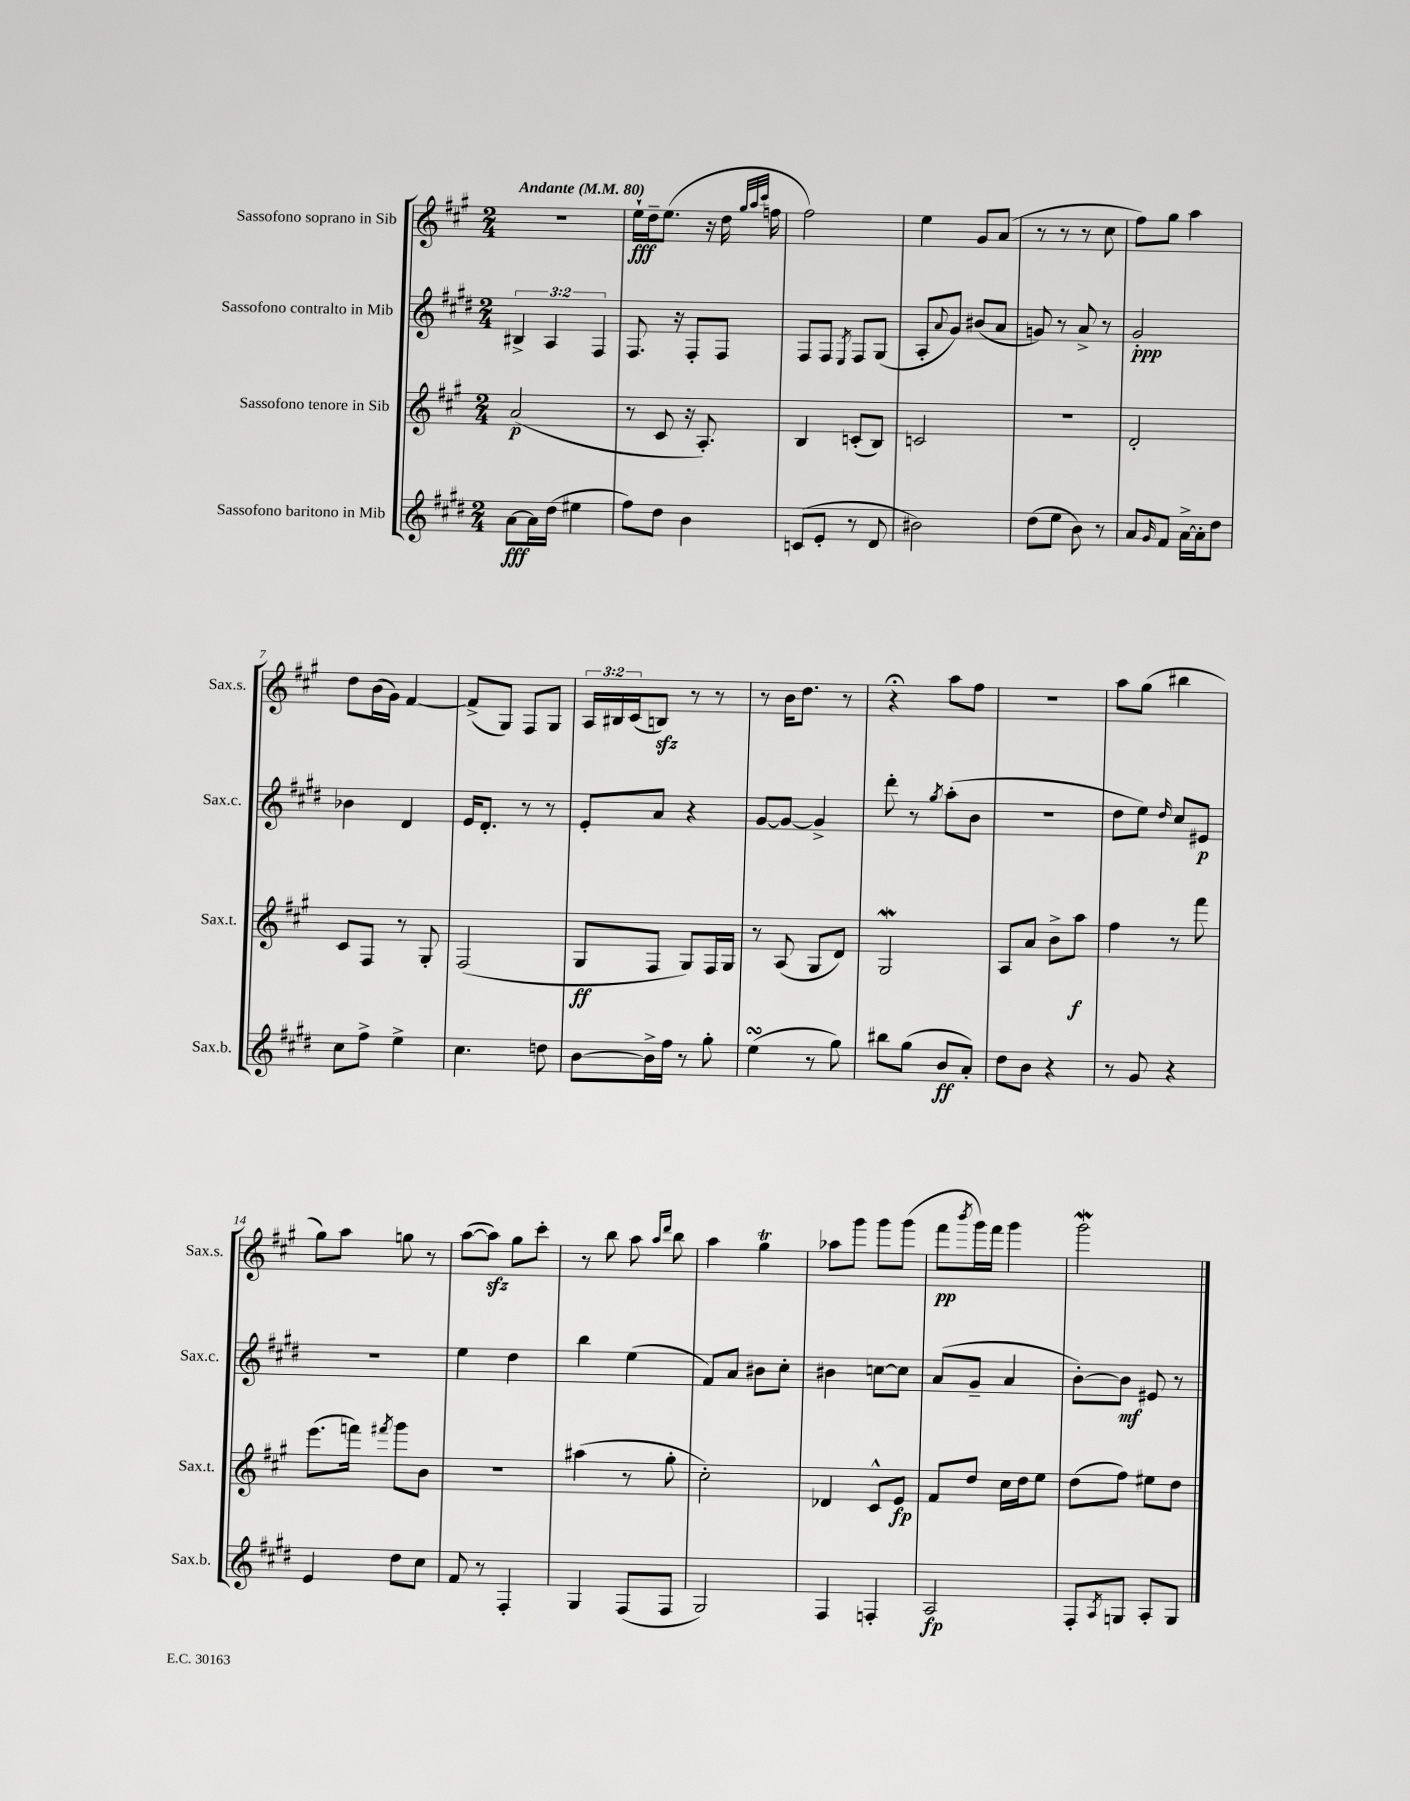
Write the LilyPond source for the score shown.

<<
\new StaffGroup <<
\new Staff = "s0" \with { instrumentName = "Sassofono soprano in Sib" shortInstrumentName = "Sax.s." } {
    \clef treble \key a \major \numericTimeSignature \time 2/4 \override Staff.TupletNumber.text = #tuplet-number::calc-fraction-text \tempo "Andante" 4 = 80
    r2 |
    e''16-!\fff d''16-- e''8.( r16 d''16 \grace { gis''32 a''32 cis'''32 } f''16 |
    fis''2) |
    e''4 gis'8 a'8( |
    r8 r8 r8 cis''8 |
    fis''8) gis''8 a''4 |
    d''8 b'16( gis'16) fis'4~ |
    fis'8->( gis8) fis8 gis8 |
    \tuplet 3/2 { a16 bis16 cis'16( } b8\sfz) r8 r8 |
    r8 b'16 d''8. r8 |
    r4\fermata a''8 fis''8 |
    R2 |
    a''8 gis''8( bis''4 |
    gis''8) a''8 g''8 r8 |
    a''8~( a''8\sfz) gis''8 cis'''8-. |
    r8 b''8 a''8 \grace { a''16 d'''16 } b''8 |
    a''4 gis''4\trill |
    aes''8 gis'''8 gis'''8 gis'''8( |
    fis'''8\pp \acciaccatura { b'''8 } gis'''16) fis'''16 gis'''4 |
    gis'''2\mordent \bar "|." |
}
\new Staff = "s1" \with { instrumentName = "Sassofono contralto in Mib" shortInstrumentName = "Sax.c." } {
    \clef treble \key e \major \numericTimeSignature \time 2/4 \override Staff.TupletNumber.text = #tuplet-number::calc-fraction-text
    \tuplet 3/2 { bis4-> a4 fis4 } |
    fis8. r16 fis8-. fis8 |
    fis8 fis8 \acciaccatura { e8 } fis8 gis8( |
    a8-. \appoggiatura { a'8 } gis'8) bis'8( a'8 |
    g'8) r8 a'8-> r8 |
    gis'2-.\ppp |
    bes'4 dis'4 |
    e'16 dis'8.-. r8 r8 |
    e'8-. a'8 r4 |
    gis'8~ gis'8~ gis'4-> |
    dis'''8-. r8 \acciaccatura { gis''8 } a''8-.( b'8 |
    r2 |
    dis''8 e''8) \grace { dis''16 } cis''8 eis'8\p |
    R2 |
    e''4 dis''4 |
    b''4 e''4( |
    fis'8) a'8 bis'8 cis''8-. |
    bis'4 c''8~ c''8 |
    a'8( gis'8-- a'4 |
    b'8~-.) b'8\mf eis'8 r8 \bar "|." |
}
\new Staff = "s2" \with { instrumentName = "Sassofono tenore in Sib" shortInstrumentName = "Sax.t." } {
    \clef treble \key a \major \numericTimeSignature \time 2/4
    a'2\p( |
    r8 cis'8 r16 a8.-.) |
    b4 c'8-.( b8) |
    c'2 |
    r2 |
    d'2-. |
    cis'8 fis8 r8 gis8-. |
    fis2( |
    gis8\ff fis8 gis8) fis16 gis16 |
    r8 a8( gis8 d'8) |
    gis2\mordent |
    a8 a'8 b'8-> a''8\f |
    fis''4 r8 fis'''8 |
    e'''8.( f'''16) \acciaccatura { fis'''8 } gis'''8 b'8 |
    R2 |
    ais''4( r8 gis''8-. |
    cis''2-.) |
    des'4 cis'8-^ e'8\fp |
    fis'8 d''8 cis''16 d''16 e''8 |
    d''8( fis''8) eis''8 d''8 \bar "|." |
}
\new Staff = "s3" \with { instrumentName = "Sassofono baritono in Mib" shortInstrumentName = "Sax.b." } {
    \clef treble \key e \major \numericTimeSignature \time 2/4
    a'8~\fff a'16 dis''16( eis''4 |
    fis''8) dis''8 b'4 |
    c'8( e'8-. r8 dis'8 |
    bis'2) |
    dis''8( e''8 b'8) r8 |
    a'8 \grace { gis'16 } fis'8 a'16~-> a'16-. dis''8 |
    cis''8 fis''8-> e''4-> |
    cis''4. d''8 |
    b'8~ b'16-> fis''16 r8 gis''8-. |
    e''4\turn( r8 gis''8) |
    bis''8 gis''8( b'8\ff a'8-.) |
    dis''8 b'8 r4 |
    r8 gis'8 r4 |
    e'4 dis''8 cis''8 |
    fis'8 r8 fis4-. |
    gis4 fis8( fis8 |
    gis2) |
    fis4 f4-. |
    a2\fp |
    fis8-. \acciaccatura { a8 } g8 a8-. g8 \bar "|." |
}
>>
>>
